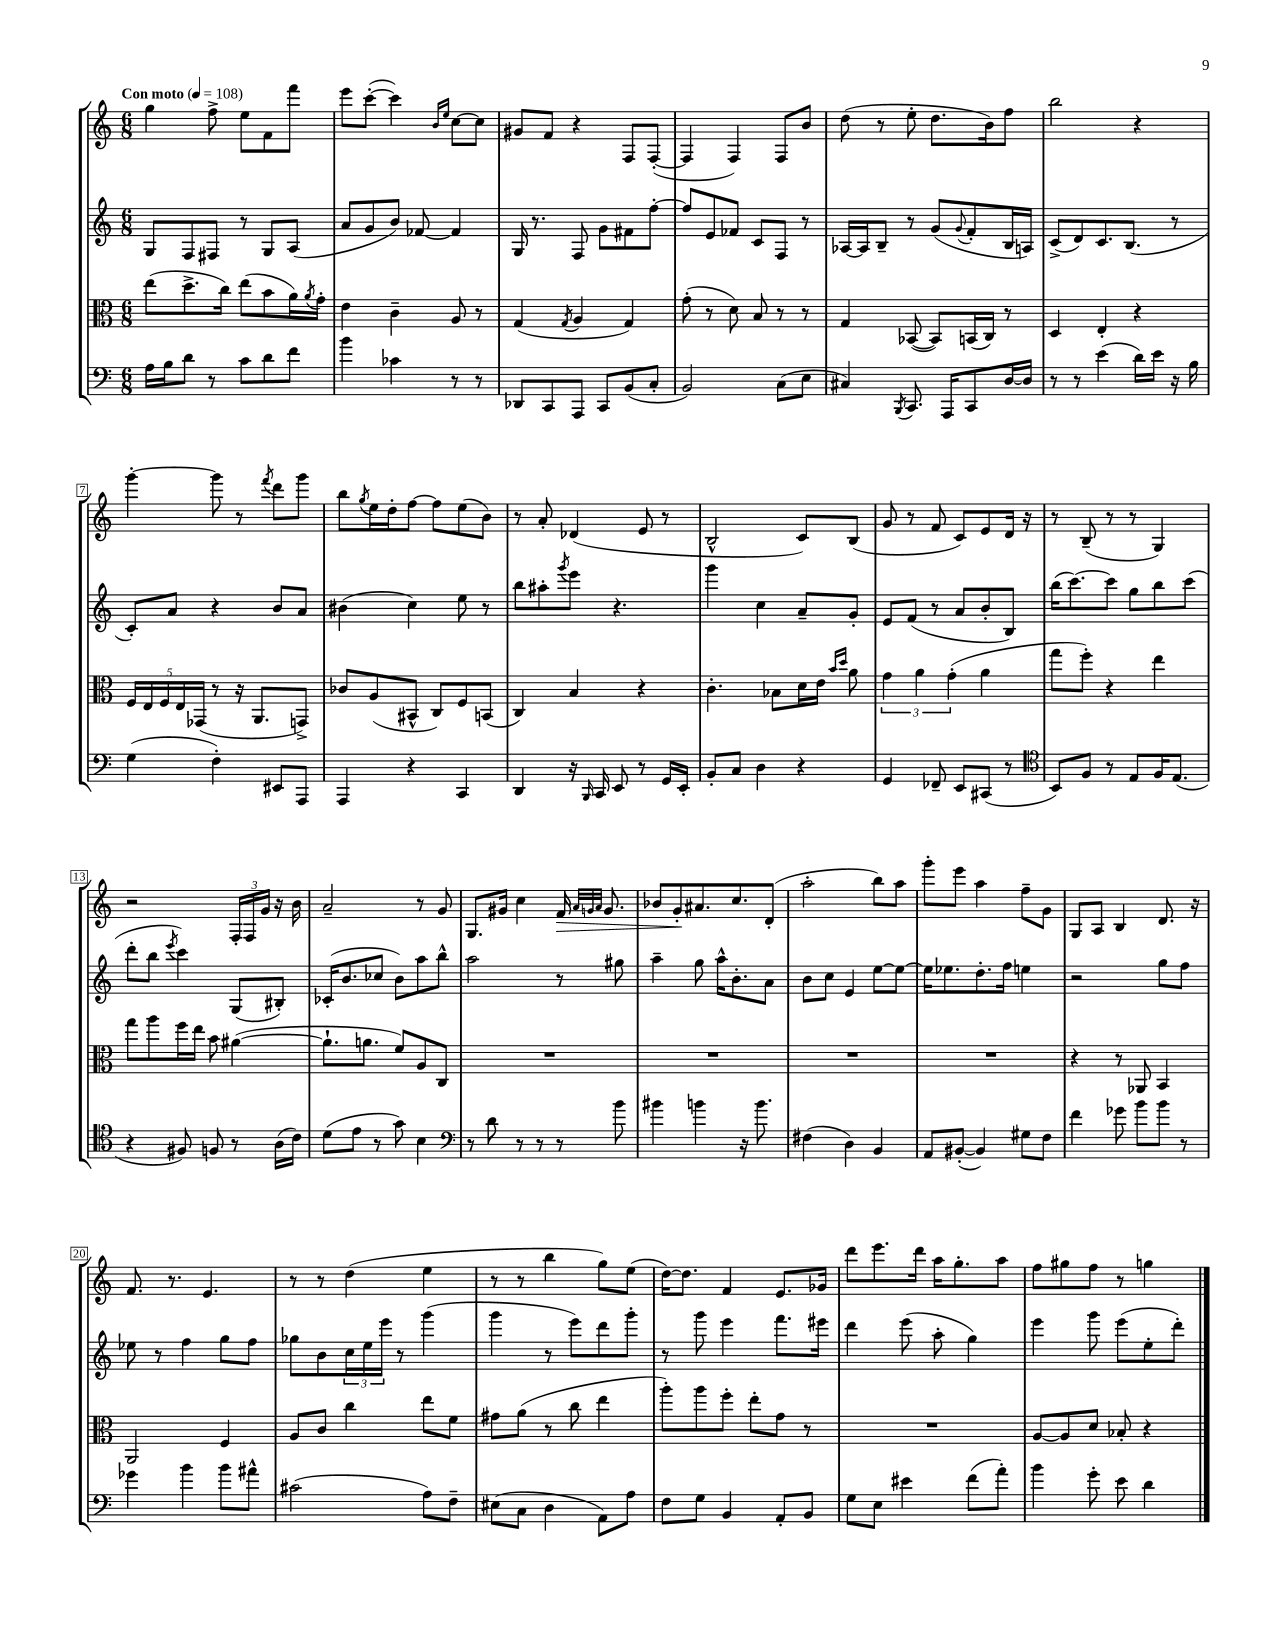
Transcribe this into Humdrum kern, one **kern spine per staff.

**kern	**kern	**kern	**kern
*staff4	*staff3	*staff2	*staff1
*clefF4	*clefC3	*clefG2	*clefG2
*k[]	*k[]	*k[]	*k[]
*M6/8	*M6/8	*M6/8	*M6/8
*MM108	*MM108	*MM108	*MM108
16A	(8ee	8G	4gg
16B	.	.	.
8d	8.dd^	8F	.
8r	.	8F#	8ff^
.	16cc)	.	.
8c	(8ee	8r	8ee
8d	8b	8G	8f
8f	16a)	(8A	8fff
.	8qa	.	.
.	16g'	.	.
=	=	=	=
4b	4e	8a	8eee
.	.	8g	([8ccc'
4c-	4c~	8b)	4ccc])
.	.	[8f-	.
.	.	.	16qqb
.	.	.	16qqee
8r	8A	4f-]	[8cc
8r	8r	.	8cc]
=	=	=	=
8DD-	(4G	16G	8g#
.	.	8.r	.
8CC	.	.	8f
.	8qG	.	.
8AAA	4A	8F	4r
8CC	.	8g	.
(8BB	4G)	8f#	8F
8C'	.	[8ff'	([8F'
=	=	=	=
2BB)	(8g'	8ff]	4F]
.	8r	8e	.
.	8d)	8f-	4F)
.	8B	8c	.
(8C	8r	8F	8F
8E	8r	8r	8b
=	=	=	=
4C#)	4G	[16A-	(8dd
.	.	16A-]	.
.	.	8B~	8r
8qBBB	.	.	.
8.CC	([8BB-	8r	8ee'
.	8BB-])	(8g	8.dd
16AAA	.	.	.
.	.	8qqg	.
8CC	(16BB	8f'	.
.	16C)	.	16b)
[16D	8r	16B	8ff
16D]	.	16A)	.
=	=	=	=
8r	4D	(8c^	2bb
8r	.	8d)	.
(4e	4E'	8.c	.
.	.	(8.B	.
16d)	4r	.	4r
16e	.	.	.
16r	.	8r	.
16B	.	.	.
=	=	=	=
(4G	20F	8c')	[4ggg'
.	20E	.	.
.	20F	.	.
.	.	8a	.
.	20E	.	.
.	(20GG-	.	.
4F')	8r	4r	8ggg]
.	16r	.	8r
.	8.AA	.	.
.	.	.	8qfff
8EE#	.	8b	8ddd
8AAA	8GG^)	8a	8ggg
=	=	=	=
4AAA	8c-	(4b#	8bb
.	.	.	8qgg
.	(8A	.	16ee
.	.	.	16dd'
4r	8BB#^^	4cc)	[8ff
.	8C)	.	8ff]
4CC	8F	8ee	(8ee
.	(8BB	8r	8b)
=	=	=	=
4DD	4C)	8bb	8r
.	.	8aa#'	8a'
.	.	8qggg	.
16r	4B	8eee	(4d-
16qqBBB	.	.	.
16CC	.	.	.
8EE	.	4.r	.
8r	4r	.	8e
16GG	.	.	8r
16EE'	.	.	.
=	=	=	=
8BB'	4.c'	4ggg	2B^^
8C	.	.	.
4D	.	4cc	.
.	8B-	.	.
4r	16d	8a~	8c)
.	16e	.	.
.	16qqb	.	.
.	16qqdd	.	.
.	8a	8g'	(8B
=	=	=	=
4GG	6g	8e	8g
.	.	(8f	8r
.	6a	.	.
8FF-~	.	8r	8f
.	(6g'	.	.
8EE	.	8a	8c)
(8CC#	4a	8b'	8e
8r	.	8B)	16d
.	.	.	16r
=	=	=	=
*clefC4	*	*	*
8BB)	8gg	(16bb	8r
.	.	[8.ccc)	.
8F	8ff')	.	(8B~
8r	4r	8ccc]	8r
8E	.	8gg	8r
16F	4ee	8bb	4G)
(8.E	.	.	.
.	.	(8ccc	.
=	=	=	=
4r	8gg	8ddd'	2r
.	8aa	8bb	.
.	.	8qeee	.
8F#)	16ff	4ccc)	.
.	16ee	.	.
8F	8b	.	.
8r	([4a#	(8G	24F'
.	.	.	24F
.	.	.	24g
(16A	.	8B#')	16r
16c)	.	.	16b
=	=	=	=
(8d	8.a#`]	(16c-'	2a~
.	.	8.b	.
8e	.	.	.
.	8.a	.	.
8r	.	8cc-	.
8g)	8f)	8b)	.
4B	8A	8aa	8r
.	8C	8bb^^	8g
=	=	=	=
*clefF4	*	*	*
8r	2.r	2aa	8.G
8d	.	.	.
.	.	.	16g#
8r	.	.	4cc
8r	.	.	.
8r	.	8r	16f
.	.	.	32qqa
.	.	.	32qqg
.	.	.	32qqa
.	.	.	8.g
8b	.	8gg#	.
=	=	=	=
4b#	2.r	4aa~	8b-
.	.	.	8g'
4b	.	8gg	8.a#
.	.	16aa^^	.
.	.	8.b'	8.cc
16r	.	.	.
8.b	.	.	.
.	.	8a	(8d'
=	=	=	=
(4F#	2.r	8b	2aa'
.	.	8cc	.
4D)	.	4e	.
4BB	.	[8ee	8bb)
.	.	8ee_	8aa
=	=	=	=
8AA	2.r	16ee]	8ggg'
.	.	8.ee-	.
([8BB#'	.	.	8eee
4BB#])	.	8.dd'	4aa
.	.	16ff	.
8G#	.	4ee	8ff~
8F	.	.	8g
=	=	=	=
4f	4r	2r	8G
.	.	.	8A
8g-	8r	.	4B
8b	8AA-	.	.
8b	4BB	8gg	8.d
8r	.	8ff	.
.	.	.	16r
=	=	=	=
4g-	2AA	8ee-	8.f
.	.	8r	.
.	.	.	8.r
4b	.	4ff	.
.	.	.	4.e
8b	4F	8gg	.
8a#^^	.	8ff	.
=	=	=	=
(2c#	8A	8gg-	8r
.	8c	8b	8r
.	4cc	24cc	(4dd
.	.	24ee	.
.	.	24eee	.
.	.	8r	.
8A)	8ee	(4ggg	4ee
8F~	8f	.	.
=	=	=	=
(8E#	8g#	4ggg	8r
8C	(8a	.	8r
4D	8r	8r	4bb
.	8cc	8eee)	.
8AA)	4ee	8ddd	8gg)
8A	.	8ggg'	(8ee
=	=	=	=
8F	8aa')	8r	[16dd)
.	.	.	8.dd]
8G	8aa	8ggg	.
4BB	8ff'	4eee	4f
.	8ee'	.	.
8AA'	8g	8.fff	8.e
8BB	8r	.	.
.	.	16eee#	16g-
=	=	=	=
8G	2.r	4ddd	8ddd
8E	.	.	8.eee
4e#	.	(8eee	.
.	.	.	16ddd
.	.	8aa'	16aa
.	.	.	8.gg'
(8f	.	4gg)	.
8a')	.	.	8aa
=	=	=	=
4b	[8A	4eee	8ff
.	8A]	.	8gg#
8g'	8d	8ggg	8ff
8e	8B-'	(8eee	8r
4d	4r	8ee'	4gg
.	.	8ddd')	.
==	==	==	==
*-	*-	*-	*-
